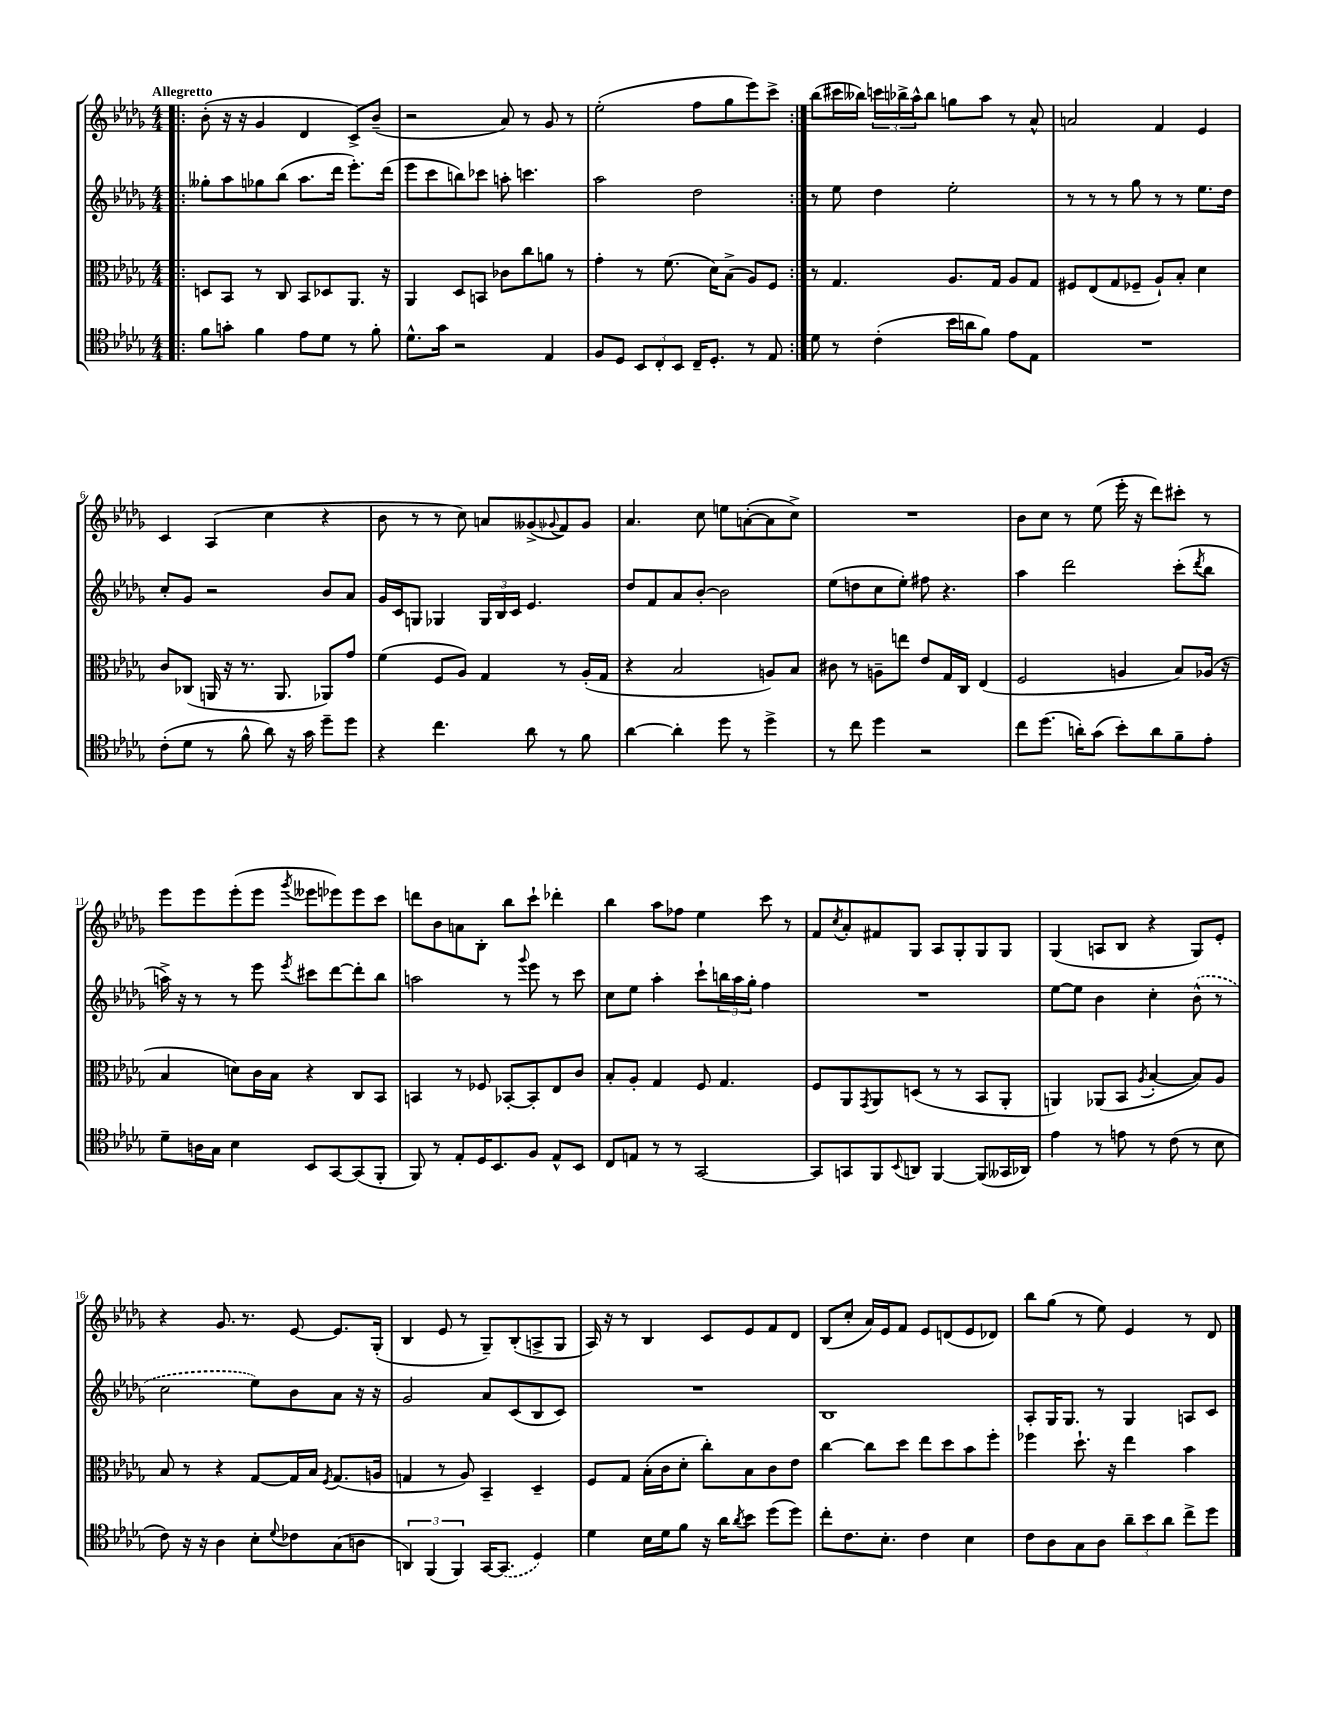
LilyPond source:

<<
\new StaffGroup <<
\new Staff = "s0" {
    \clef treble \key des \major \numericTimeSignature \time 4/4 \tempo "Allegretto"
    \repeat volta 2 { \bar ".|:" bes'8-.( r16 r16 ges'4 des'4 c'8->) bes'8--( |
    r2 aes'8) r8 ges'8 r8 |
    ees''2-.( f''8 ges''8 ees'''8) c'''8-> | }
    bes''8( cis'''16 beses''16) \tuplet 3/2 { c'''16 bes''16-> aes''16-^ } bes''8 g''8 aes''8 r8 aes'8-^ |
    a'2 f'4 ees'4 |
    c'4 aes4( c''4 r4 |
    bes'8 r8 r8 c''8) a'8 geses'8->( \appoggiatura { ges'8 } f'8) ges'8 |
    aes'4. c''8 e''8 a'8~-.( a'8 c''8->) |
    R1 |
    bes'8 c''8 r8 ees''8( ees'''16-. r16 des'''8) cis'''8-. r8 |
    ees'''8 ees'''8 ees'''8-.( ees'''8 \acciaccatura { ges'''8 } eeses'''8 ees'''8) ees'''8 c'''8 |
    d'''8 bes'8 a'8 bes8-. bes''8 c'''8-! des'''4-. |
    bes''4 aes''8 fes''8 ees''4 c'''8 r8 |
    f'8 \acciaccatura { c''8 } aes'8-. fis'8 ges8 aes8 ges8-. ges8 ges8 |
    ges4( a8 bes8 r4 ges8) ees'8-. |
    r4 ges'8. r8. ees'8~ ees'8. ges16-.( |
    bes4 ees'8 r8 ges8--) bes8-.( a8-> ges8 |
    aes16) r16 r8 bes4 c'8 ees'8 f'8 des'8 |
    bes8( c''8-. aes'16) ees'16 f'8 ees'8 d'8( ees'8 des'8) |
    bes''8 ges''8( r8 ees''8) ees'4 r8 des'8 \bar "|." |
}
\new Staff = "s1" {
    \clef treble \key des \major \numericTimeSignature \time 4/4
    \repeat volta 2 { \bar ".|:" geses''8-. aes''8 ges''8 bes''8( aes''8. des'''16 ees'''8.-.) des'''16( |
    ees'''8 c'''8 b''8) ces'''8 a''8-. c'''4. |
    aes''2 des''2 | }
    r8 ees''8 des''4 ees''2-. |
    r8 r8 r8 ges''8 r8 r8 ees''8. des''16 |
    c''8-. ges'8 r2 bes'8 aes'8 |
    ges'16 c'16 g8 ges4 \tuplet 3/2 { ges16 bes16 c'16 } ees'4. |
    des''8 f'8 aes'8 bes'8~-. bes'2 |
    ees''8( d''8 c''8 ees''8-.) fis''8 r4. |
    aes''4 des'''2 c'''8-.( \acciaccatura { des'''8 } bes''8 |
    a''16->) r16 r8 r8 ees'''8 \acciaccatura { ees'''8 } cis'''8 des'''8~ des'''8-. bes''8 |
    a''2 r8 \appoggiatura { ges'''8 } ees'''8 r8 c'''8 |
    c''8 ees''8 aes''4-. c'''8-! \tuplet 3/2 { b''16 aes''16 ges''16-. } f''4 |
    R1 |
    ees''8~ ees''8 bes'4 c''4-. \once \slurDashed bes'8-^( r8 |
    c''2 ees''8) bes'8 aes'8 r16 r16 |
    ges'2 aes'8 c'8( bes8 c'8) |
    R1 |
    bes1 |
    aes8-. ges16 ges8. r8 ges4 a8 c'8 \bar "|." |
}
\new Staff = "s2" {
    \clef alto \key des \major \numericTimeSignature \time 4/4
    \repeat volta 2 { \bar ".|:" d8 bes,8 r8 c8 bes,8 des8 aes,8. r16 |
    aes,4 des8 b,8 ces'8 c''8 a'8 r8 |
    ges'4-. r8 f'8.( des'16) bes8->( aes8) f8 | }
    r8 ges4. aes8. ges16 aes8 ges8 |
    fis8 ees8( ges8 fes8-- aes8-!) bes8-. des'4 |
    c'8 ces8( a,16 r16 r8. a,8. aes,8) ges'8 |
    f'4( f8 aes8) ges4 r8 aes16-.( ges16 |
    r4 bes2 a8) bes8 |
    cis'8 r8 a8-- e''8 ees'8 ges16 c16 ees4( |
    f2 a4 bes8) aes16( r16 |
    bes4 d'8) c'16 bes16 r4 c8 bes,8 |
    b,4 r8 fes8 bes,8~-. bes,8-. ees8 c'8 |
    bes8-. aes8-. ges4 f8 ges4. |
    f8 aes,8 \acciaccatura { ges,8 } aes,8 d8( r8 r8 bes,8 aes,8-. |
    a,4) aes,8( bes,8 \acciaccatura { aes8 } bes4~-. bes8) aes8 |
    bes8 r8 r4 ges8~ ges16 bes16 \acciaccatura { f8 } ges8.( a16 |
    g4 r8 aes8) bes,4-- des4-- |
    f8 ges8 bes16-.( c'16 des'8-. c''8-.) bes8 c'8 ees'8 |
    c''4~ c''8 des''8 ees''8 des''8 bes'8 f''8-. |
    fes''4 des''8.-! r16 ees''4 bes'4 \bar "|." |
}
\new Staff = "s3" {
    \clef tenor \key des \major \numericTimeSignature \time 4/4
    \repeat volta 2 { \bar ".|:" f'8 g'8-. f'4 ees'8 des'8 r8 f'8-. |
    des'8.-^ ges'16 r2 ees4 |
    f8 des8 \tuplet 3/2 { bes,8 c8-. bes,8 } c16-- des8.-. r8 ees8 | }
    des'8 r8 c'4-.( bes'16 a'16 f'8) ees'8 ees8 |
    R1 |
    c'8-.( des'8 r8 f'8-^ aes'8) r16 ges'16 des''8-- des''8 |
    r4 c''4. aes'8 r8 f'8 |
    aes'4~ aes'4-. des''8 r8 des''4-> |
    r8 c''8 des''4 r2 |
    c''8 des''8.( a'16-.) ges'8( bes'8-.) a'8 f'8-- ees'8-. |
    des'8-- a16 ges16 bes4 bes,8 ges,8~ ges,8( f,8-. |
    f,8) r8 ees8-. des16 bes,8. f8 ees8-^ bes,8 |
    c8 e8 r8 r8 ges,2~ |
    ges,8 g,8 f,8 \appoggiatura { bes,8 } a,8 f,4~ f,8( geses,16 aes,16) |
    ees'4 r8 e'8 r8 c'8( r8 bes8 |
    c'8) r16 r16 aes4 bes8-. \appoggiatura { des'8 } ces'8 ges8( a8 |
    \tuplet 3/2 { a,4) f,4( f,4) } ges,16~ \once \slurDashed ges,8.( des4) |
    des'4 bes16 des'16 f'8 r16 aes'16 \acciaccatura { aes'8 } bes'8 des''8( des''8) |
    c''8-. c'8. bes8.-. c'4 bes4 |
    c'8 aes8 ges8 aes8 \tuplet 3/2 { aes'8-- bes'8 aes'8 } c''8-> des''8 \bar "|." |
}
>>
>>
